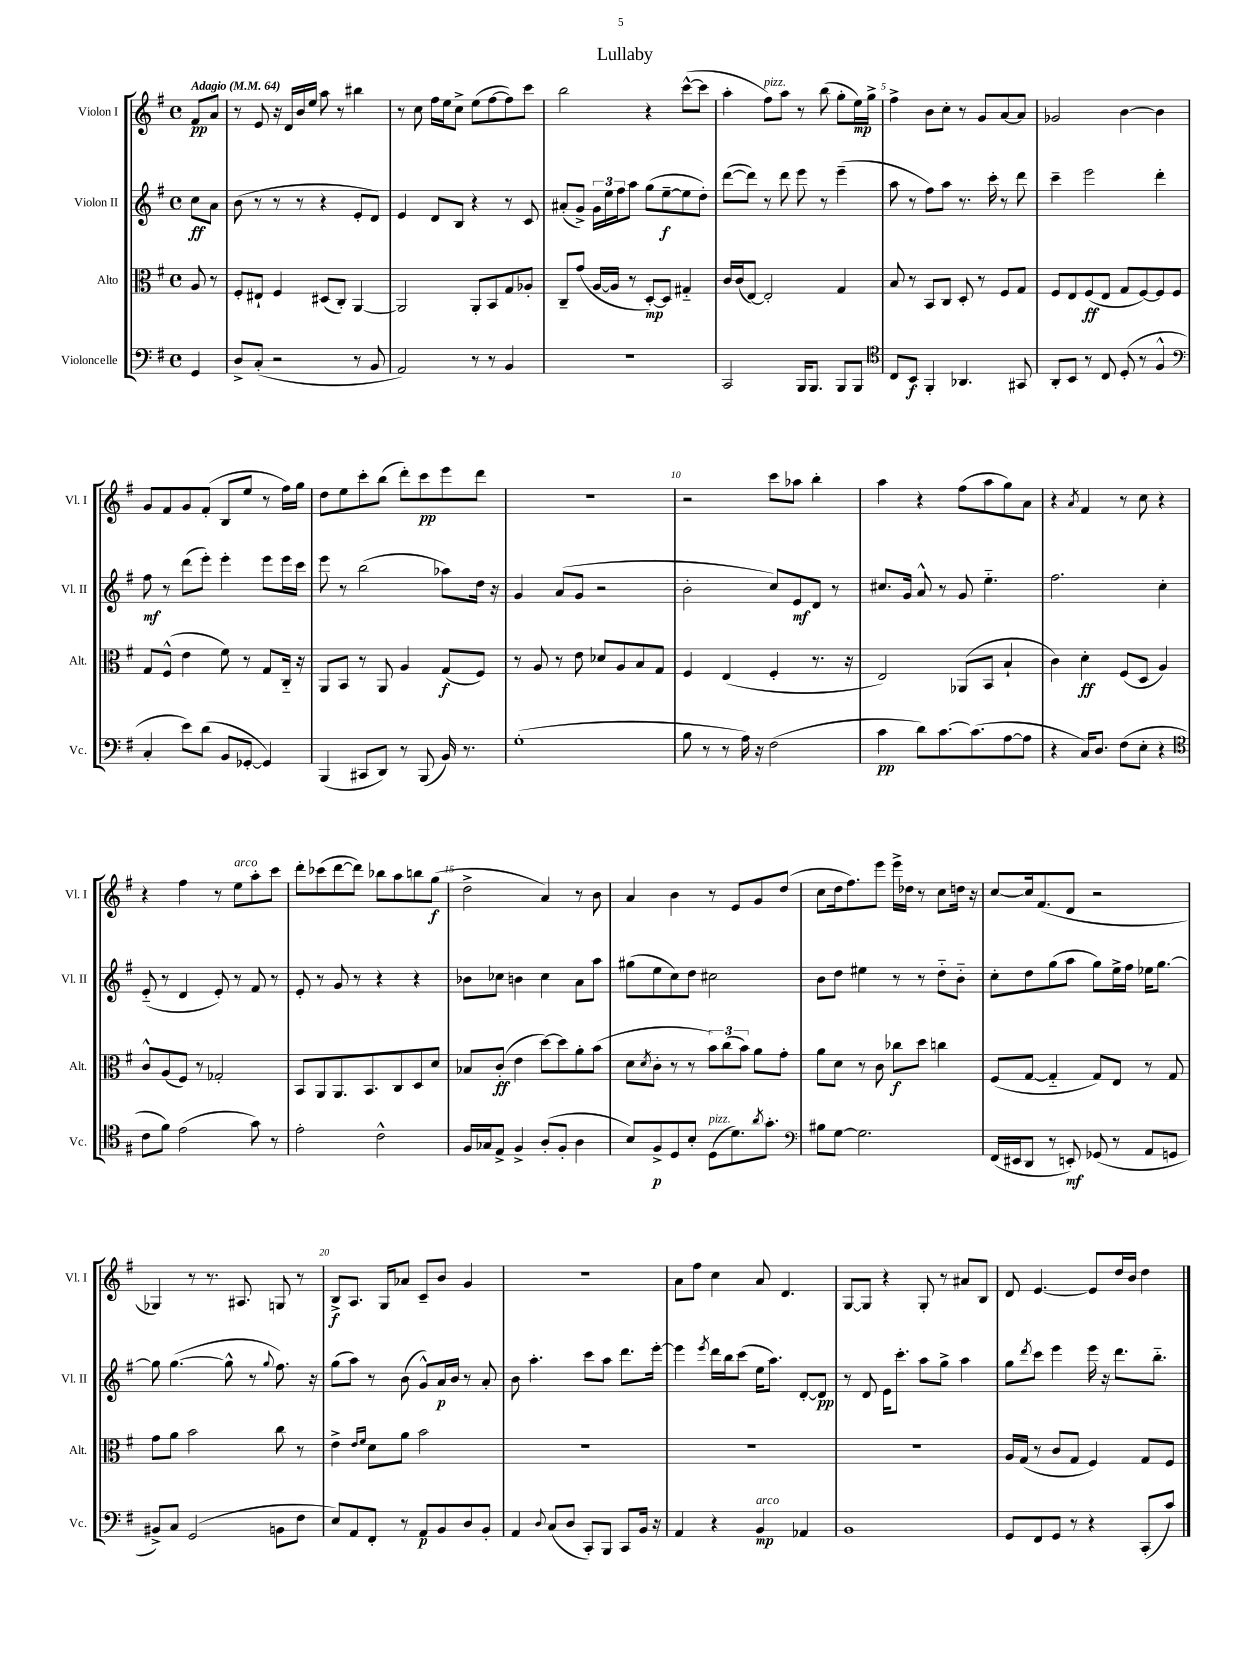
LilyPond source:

\header { title = "Lullaby" }
<<
\new StaffGroup <<
\new Staff = "s0" \with { instrumentName = "Violon I" shortInstrumentName = "Vl. I" } {
    \clef treble \key g \major \defaultTimeSignature \time 4/4 \partial 4 \tempo "Adagio" 4 = 64
    fis'8\pp a'8 |
    r8 e'8 r16 d'16 b'16 e''16 a''8 r8 bis''4 |
    r8 c''8 fis''16 e''16 c''8-> e''8( fis''8~ fis''8) c'''8 |
    b''2 r4 c'''8~-^( c'''8 |
    a''4-. fis''8^\markup { \italic "pizz." }) a''8 r8 b''8( g''8-. e''16\mp) g''16-> |
    fis''4-> b'8 c''8-. r8 g'8 a'8~ a'8 |
    ges'2 b'4~ b'4 |
    g'8 fis'8 g'8 fis'8-.( b8 e''8 r8 fis''16) g''16 |
    d''8 e''8 c'''8-. b''8( d'''8-.) c'''8\pp e'''8 d'''8 |
    R1 |
    r2 c'''8 aes''8 b''4-. |
    a''4 r4 fis''8( a''8 g''8) a'8 |
    r4 \acciaccatura { a'8 } fis'4 r8 c''8 r4 |
    r4 fis''4 r8 e''8^\markup { \italic "arco" } a''8-. c'''8 |
    d'''8-. ces'''8( d'''8~ d'''8) bes''8 a''8 b''8 g''8\f( |
    d''2-> a'4) r8 b'8 |
    a'4 b'4 r8 e'8 g'8 d''8( |
    c''8 d''16 fis''8.) e'''8 e'''16-> des''16 r8 c''8 d''16 r16 |
    c''8~ c''16 fis'8.( d'8 r2 |
    ges4) r8 r8. ais8. g8 r8 |
    b8->\f a8. g16 aes'8 c'8-- b'8 g'4 |
    r1 |
    a'8 fis''8 c''4 a'8 d'4. |
    g8~ g8 r4 g8-. r8 ais'8 b8 |
    d'8 e'4.~ e'8 d''16 b'16 d''4 \bar "|." |
}
\new Staff = "s1" \with { instrumentName = "Violon II" shortInstrumentName = "Vl. II" } {
    \clef treble \key g \major \defaultTimeSignature \time 4/4 \partial 4
    c''8\ff a'8 |
    b'8( r8 r8 r8 r4 e'8-. d'8) |
    e'4 d'8 b8 r4 r8 c'8 |
    ais'8-.( g'8->) \tuplet 3/2 { g'16 e''16 fis''16 } a''8 g''8( e''8~--\f e''8 d''8-.) |
    d'''8~( d'''8) r8 d'''8 e'''8 r8 e'''4--( |
    a''8 r8 fis''8) a''8 r8. c'''16-. r8 d'''8 |
    c'''4-- e'''2 d'''4-. |
    fis''8\mf r8 d'''8( e'''8-.) e'''4-. e'''8 e'''16 c'''16 |
    e'''8 r8 b''2( aes''8) d''16 r16 |
    g'4 a'8( g'8 r2 |
    b'2-. c''8) e'8\mf d'8 r8 |
    cis''8. g'16 a'8-^ r8 g'8 e''4.-_ |
    fis''2. c''4-. |
    e'8-_( r8 d'4 e'8-.) r8 fis'8 r8 |
    e'8-. r8 g'8 r8 r4 r4 |
    bes'8 ces''8 b'4 ces''4 a'8 a''8 |
    gis''8( e''8 c''8) d''8 cis''2 |
    b'8 d''8 eis''4 r8 r8 d''8-_ b'8-_ |
    c''8-. d''8 g''8( a''8 g''8) e''16-> fis''16 ees''16 g''8.~ |
    g''8 g''4.~( g''8-^ r8 \appoggiatura { g''8 } fis''8.) r16 |
    g''8( a''8) r8 b'8( g'8-^) a'16\p b'16 r8 a'8-. |
    b'8 a''4.-. c'''8 a''8 d'''8. e'''16~-. |
    e'''4 \acciaccatura { e'''8 } d'''16 b''16 c'''8( e''16 a''8.) d'8~-. d'8\pp |
    r8 d'8 e'16 c'''8.-. a''8 g''8-> a''4 |
    g''8 \acciaccatura { d'''8 } c'''8 e'''4 e'''16 r16 d'''8. b''8.-_ \bar "|." |
}
\new Staff = "s2" \with { instrumentName = "Alto" shortInstrumentName = "Alt." } {
    \clef alto \key g \major \defaultTimeSignature \time 4/4 \partial 4
    a8 r8 |
    fis8-. eis8-! fis4 dis8( c8-.) a,4~ |
    a,2 a,8-. b,8 g8 aes8-. |
    c8-- g'8( a16~ a16 r8 d8~-.\mp) d8 gis4-_ |
    c'16 c'16( e8~) e2-. g4 |
    b8 r8 b,8 c8 d8-. r8 fis8 g8 |
    fis8 e8 fis8\ff( e8 g8 fis8~) fis8 fis8 |
    g8 fis8-^( e'4 fis'8) r8 g8 c16-_ r16 |
    a,8 b,8 r8 a,8 a4 g8\f( fis8) |
    r8 a8 r8 e'8 des'8 a8 b8 g8 |
    fis4 e4( fis4-. r8. r16 |
    e2) aes,8( b,8 b4-! |
    c'4) d'4-.\ff fis8( d8 a4) |
    c'8-^ a8( fis8) r8 ges2-. |
    b,8 a,8 a,8. b,8. c8 d8 d'8 |
    bes8 c'8-.\ff( e'4 d''8~) d''8 a'8-. b'8( |
    d'8 \acciaccatura { d'8 } c'8-. r8 r8 \tuplet 3/2 { b'8) c''8( b'8) } a'8 g'8-. |
    a'8 d'8 r8 c'8 ces''8\f d''8 c''4 |
    fis8( g8~ g4-_ g8) e8 r8 g8 |
    g'8 a'8 b'2 c''8 r8 |
    e'4-> \grace { e'16 fis'16 } d'8 a'8 b'2 |
    R1 |
    R1 |
    R1 |
    a16 g16( r8 c'8 g8 fis4) g8 fis8 \bar "|." |
}
\new Staff = "s3" \with { instrumentName = "Violoncelle" shortInstrumentName = "Vc." } {
    \clef bass \key g \major \defaultTimeSignature \time 4/4 \partial 4
    g,4 |
    d8-> c8-.( r2 r8 b,8 |
    a,2) r8 r8 b,4 |
    R1 |
    c,2 b,,16 b,,8. b,,8 b,,8 |
    \clef tenor c8 b,8\f fis,4-. aes,4. gis,8 |
    a,8-. b,8 r8 c8 d8-.( r8 fis4-^ |
    \clef bass c4-. e'8) d'8( b,8 ges,8~-. ges,4) |
    b,,4( cis,8 d,8) r8 b,,8( b,16) r8. |
    g1-.( |
    b8 r8 r8 a16) r16 fis2( |
    c'4\pp d'8) c'8.~ c'8.( a8~ a8 |
    r4 c16) d8. fis8( e8-. r4 |
    \clef tenor c'8 fis'8) e'2( g'8) r8 |
    e'2-. c'2-^ |
    fis16 ges16 e8-> fis4-> a8-.( fis8-. a4 |
    b8) fis8->\p d8 b8-. d8^\markup { \italic "pizz." }( d'8.) \acciaccatura { a'8 } g'8.-. |
    \clef bass bis8 g8~ g2. |
    fis,16( eis,16 d,8 r8 e,8-.\mf) ges,8( r8 a,8 g,8 |
    bis,8->) c8 g,2( b,8 fis8 |
    e8) a,8 fis,8-. r8 a,8\p b,8 d8 b,8-. |
    a,4 \appoggiatura { d8 } c8( d8 c,8-.) b,,8 c,8 b,16 r16 |
    a,4 r4 b,4\mp^\markup { \italic "arco" } aes,4 |
    b,1 |
    g,8 fis,8 g,8 r8 r4 c,8-.( c'8) \bar "|." |
}
>>
>>
\layout { \context { \Score \override BarNumber.break-visibility = ##(#f #t #t) barNumberVisibility = #(every-nth-bar-number-visible 5) } }
